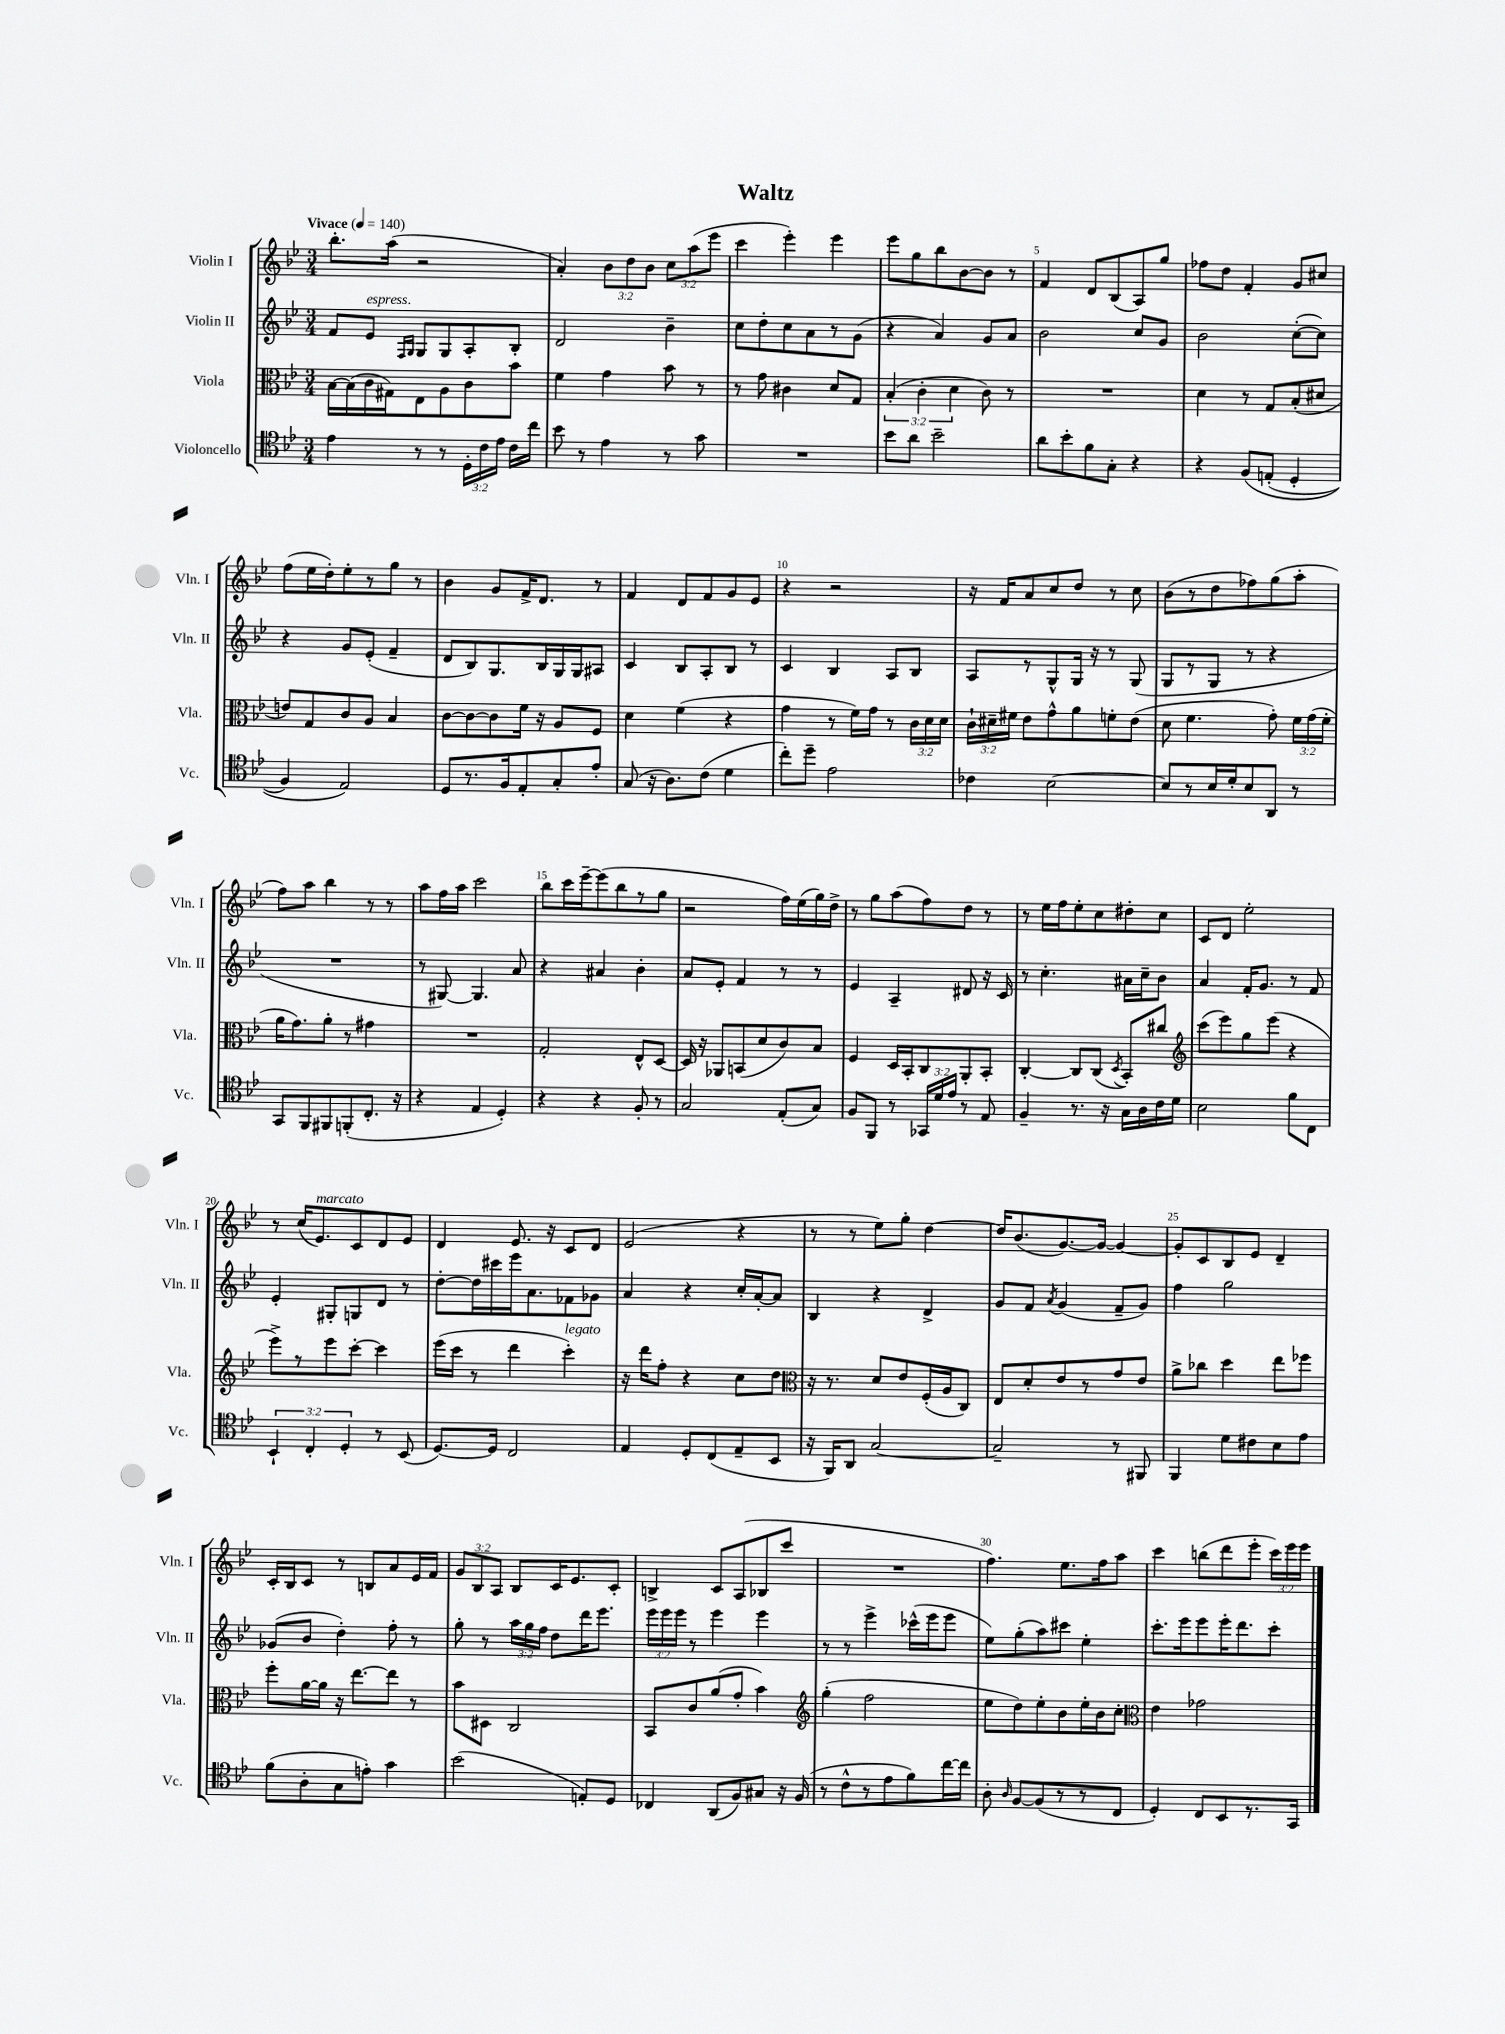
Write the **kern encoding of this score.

**kern	**kern	**kern	**kern
*staff4	*staff3	*staff2	*staff1
*clefC4	*clefC3	*clefG2	*clefG2
*k[b-e-]	*k[b-e-]	*k[b-e-]	*k[b-e-]
*M3/4	*M3/4	*M3/4	*M3/4
*MM140	*MM140	*MM140	*MM140
4e-	[16B-	8f	8.bb-'
.	(16B-]	.	.
.	16c	8e-	.
.	16G#)	.	(16aa
.	.	16qqF	.
.	.	16qqG	.
8r	8E-	8G	2r
8r	8A	8G	.
24D'	8c	8A'	.
24c	.	.	.
24e-	.	.	.
16c	8b-	8B-'	.
16cc	.	.	.
=	=	=	=
8b-	4f	2d	4a')
8r	.	.	.
4e-	4g	.	12b-
.	.	.	12dd
.	.	.	12b-
8r	8b-	4b-~	12cc
.	.	.	(12aa
8g	8r	.	.
.	.	.	12eee-
=	=	=	=
2.r	8r	8cc	4ccc
.	8g	8dd'	.
.	4c#	8cc	4eee-')
.	.	8a	.
.	8d	8r	4eee-
.	8G	(8g	.
=	=	=	=
8b-	(6B-'	4r	8eee-
8a	.	.	8gg
.	6c'	.	.
2b-~	.	4a)	8bb-
.	6d	.	.
.	.	.	[8b-
.	8c)	8g	8b-]
.	8r	8a	8r
=	=	=	=
8a	2.r	2b-	4f
8b-'	.	.	.
8f	.	.	8d
8G'	.	.	(8B-
4r	.	8cc	8A)
.	.	8g	8gg
=	=	=	=
4r	4d	2b-	8ff-
.	.	.	8dd
&(8F	8r	.	4f'
(8E'	8G	.	.
4D'	(8B-'	([8cc'	8g
.	8d#	8cc])	8cc#
=	=	=	=
4F)	8e)	4r	(8ff
.	8G	.	16ee-
.	.	.	16dd')
2E-&)	8c	8g	8ee-'
.	8A	(8e-'	8r
.	4B-	4f~	8gg
.	.	.	8r
=	=	=	=
8D	[8c	8d	4b-
8.r	8c_	8B-)	.
.	8c]	8.G	8g
16F	.	.	.
8E-'	16f	.	16f^
.	16r	16B-	8.d
8G'	8A	16G	.
.	.	16G	.
8e-'	8F	8A#	8r
=	=	=	=
(8G	4d	4c	4f
16r	.	.	.
8.A)	.	.	.
.	(4f	8B-	8d
(8c	.	8A'	8f
4d	4r	8B-	8g
.	.	8r	8e-
=	=	=	=
8cc')	4g	4c	4r
8dd~	.	.	.
2e-	8r	4B-	2r
.	16f)	.	.
.	16g	.	.
.	8r	8A	.
.	24c	8B-	.
.	24d	.	.
.	24d	.	.
=	=	=	=
4c-	24c`	8A	16r
.	24d#~	.	.
.	.	.	16f
.	24f#	.	.
.	8e-	8r	8a
[2B-	8g^^	8G^^	8cc
.	8a	16G	8dd
.	.	16r	.
.	8f'	8r	8r
.	(8e-	(8G	8cc
=	=	=	=
8B-]	8d	8G	(8b-
8r	4.f	8r	8r
16B-	.	8G	8dd
16d'	.	.	.
8B-	.	8r	8ff-)
8AA	8g')	4r	(8gg
8r	24f	.	8aa'
.	(24g	.	.
.	24f'	.	.
=	=	=	=
8GG	16a	2.r	8ff)
.	8.g)	.	.
8FF	.	.	8aa
8FF#	8a'	.	4bb-
(8FF'	8r	.	.
8.C'	4g#	.	8r
.	.	.	8r
16r	.	.	.
=	=	=	=
4r	2.r	8r	8aa
.	.	[8G#)	16ff
.	.	.	16aa
4E-	.	4.G#]	2ccc
4D')	.	.	.
.	.	8a	.
=	=	=	=
4r	2G'	4r	8bb-
.	.	.	16ccc
.	.	.	[16eee-~
4r	.	4a#	(8eee-]
.	.	.	8bb-
8F'	8E-^^	4b-'	8r
8r	[8D	.	8gg
=	=	=	=
2G	16D]	8a	2r
.	16r	.	.
.	8AA-	8e-'	.
.	(8BB	4f	.
.	8d	.	.
(8E-'	8c)	8r	16ff)
.	.	.	(16ee-
8G)	8B-	8r	16gg)
.	.	.	16dd^
=	=	=	=
8F	4F	4e-	8r
8FF	.	.	8gg
8r	16D	4A~	(8aa
.	16BB-'	.	.
24GG-	8C	.	8ff)
24d	.	.	.
24e-	.	.	.
8r	8AA'	8d#	8dd
8E-	8BB-'	16r	8r
.	.	16c	.
=	=	=	=
4F~	[4C'	8r	8r
.	.	4.cc'	16ee-
.	.	.	16ff
8.r	8C]	.	8ee-'
.	(8C	.	8cc
16r	.	.	.
.	8qD	.	.
16G	8BB-')	16a#	8dd#'
16A	.	16cc~	.
16c	8cc#	8b-	8cc
16d	.	.	.
=	=	=	=
*	*clefG2	*	*
2B-	(8ccc	4a	8c
.	8eee-)	.	8d
.	8gg	16f'	2ee-'
.	.	8.g	.
.	(8eee-	.	.
8f	4r	8r	.
8C	.	8f	.
=	=	=	=
6BB-`	8eee-^)	4e-'	8r
.	8r	.	(16cc
6C'	.	.	.
.	.	.	8.e-)
.	8eee-	8G#'	.
6D'	.	.	.
.	[8ccc'	8G	8c
8r	4ccc]	8d	8d
(8BB-	.	8r	8e-
=	=	=	=
[8.D)	(16eee-	[8dd'	4d
.	16ccc	.	.
.	8r	16dd]	.
16D]	.	16ccc#	.
2C	4ddd	16eee-	8.e-
.	.	8.a	.
.	.	.	16r
.	4ccc')	8f-	8c
.	.	8g-	8d
=	=	=	=
4E-	16r	4a	(2e-
.	16ddd	.	.
.	8ff'	.	.
8D'	4r	4r	.
(8C	.	.	.
8E-~	8cc	16cc'	4r
.	.	[16a'	.
8BB-	8dd	8a]	.
=	=	=	=
*	*clefC3	*	*
16r	16r	4B-	8r
16FF)	8.r	.	.
8AA	.	.	8r
[2G	8d	4r	8ee-)
.	8e-	.	8gg'
.	(16F'	4d^	[4dd
.	16A	.	.
.	8C)	.	.
=	=	=	=
2G~]	8E-	8g	16dd]
.	.	.	(8.b-
.	8d'	8f	.
.	.	8qa	.
.	8e-	(4g	[8.g)
.	8r	.	.
.	.	.	16g_
8r	8g	8f~	4g_
8FF#	8e-	8g)	.
=	=	=	=
4FF	8a^	4ff	8g']
.	8cc-	.	8c
8d	4dd	2gg	8B-
8c#	.	.	8e-
8B-	8ee-	.	4d~
8e-	8ff-	.	.
=	=	=	=
(8f	8ff'	(8g-	16c'
.	.	.	16B-
8A'	[16a	8b-	8c
.	16a]	.	.
8G	16r	4dd')	8r
.	[8.ee-	.	.
8e')	.	.	8B
4g	8ee-]	8ff'	8a
.	8r	8r	16e-
.	.	.	16f
=	=	=	=
(2b-	8b-	8gg'	12g
.	.	.	12B-
.	8D#	8r	.
.	.	.	12A
.	2C	24aa	8B-
.	.	24gg	.
.	.	24ff	.
.	.	8dd	16c
.	.	.	8.e-
8E')	.	16ddd	.
.	.	8.eee-	.
8D	.	.	8c'
=	=	=	=
4C-	8BB-	24eee-	4B^
.	.	24eee-	.
.	.	24eee-	.
.	8c	8r	.
(8AA	(8a	4eee-	8c
8F)	8g'	.	(8A
8G#	4b-)	4eee-	8B-
16r	.	.	8ccc
(16F	.	.	.
=	=	=	=
*	*clefG2	*	*
8r	(4gg'	8r	2.r
8c^^	.	8r	.
8r	2ff	4eee-^	.
8e-	.	.	.
8f)	.	(16ccc-^^	.
.	.	16eee-	.
[16cc	.	8eee-	.
16cc]	.	.	.
=	=	=	=
8A'	8ee-	8ee-)	4.ff)
16qqA	.	.	.
[8F	8dd)	(8gg'	.
(8F]	8ee-'	8aa)	.
8r	8b-	8ccc#	8.ee-
8r	16ee-'	4ee-'	.
.	16b-	.	16ff
8C	8cc'	.	8aa
=	=	=	=
*	*clefC3	*	*
4D')	4e-	8.ccc'	4ccc
.	.	16eee-	.
8C	2g-	8eee-	(8bb
8BB-	.	16eee-'	8ddd
.	.	8.ddd	.
8.r	.	.	8eee-'
.	.	8ccc'	24ccc)
.	.	.	24eee-
16GG	.	.	.
.	.	.	24eee-
==	==	==	==
*-	*-	*-	*-
